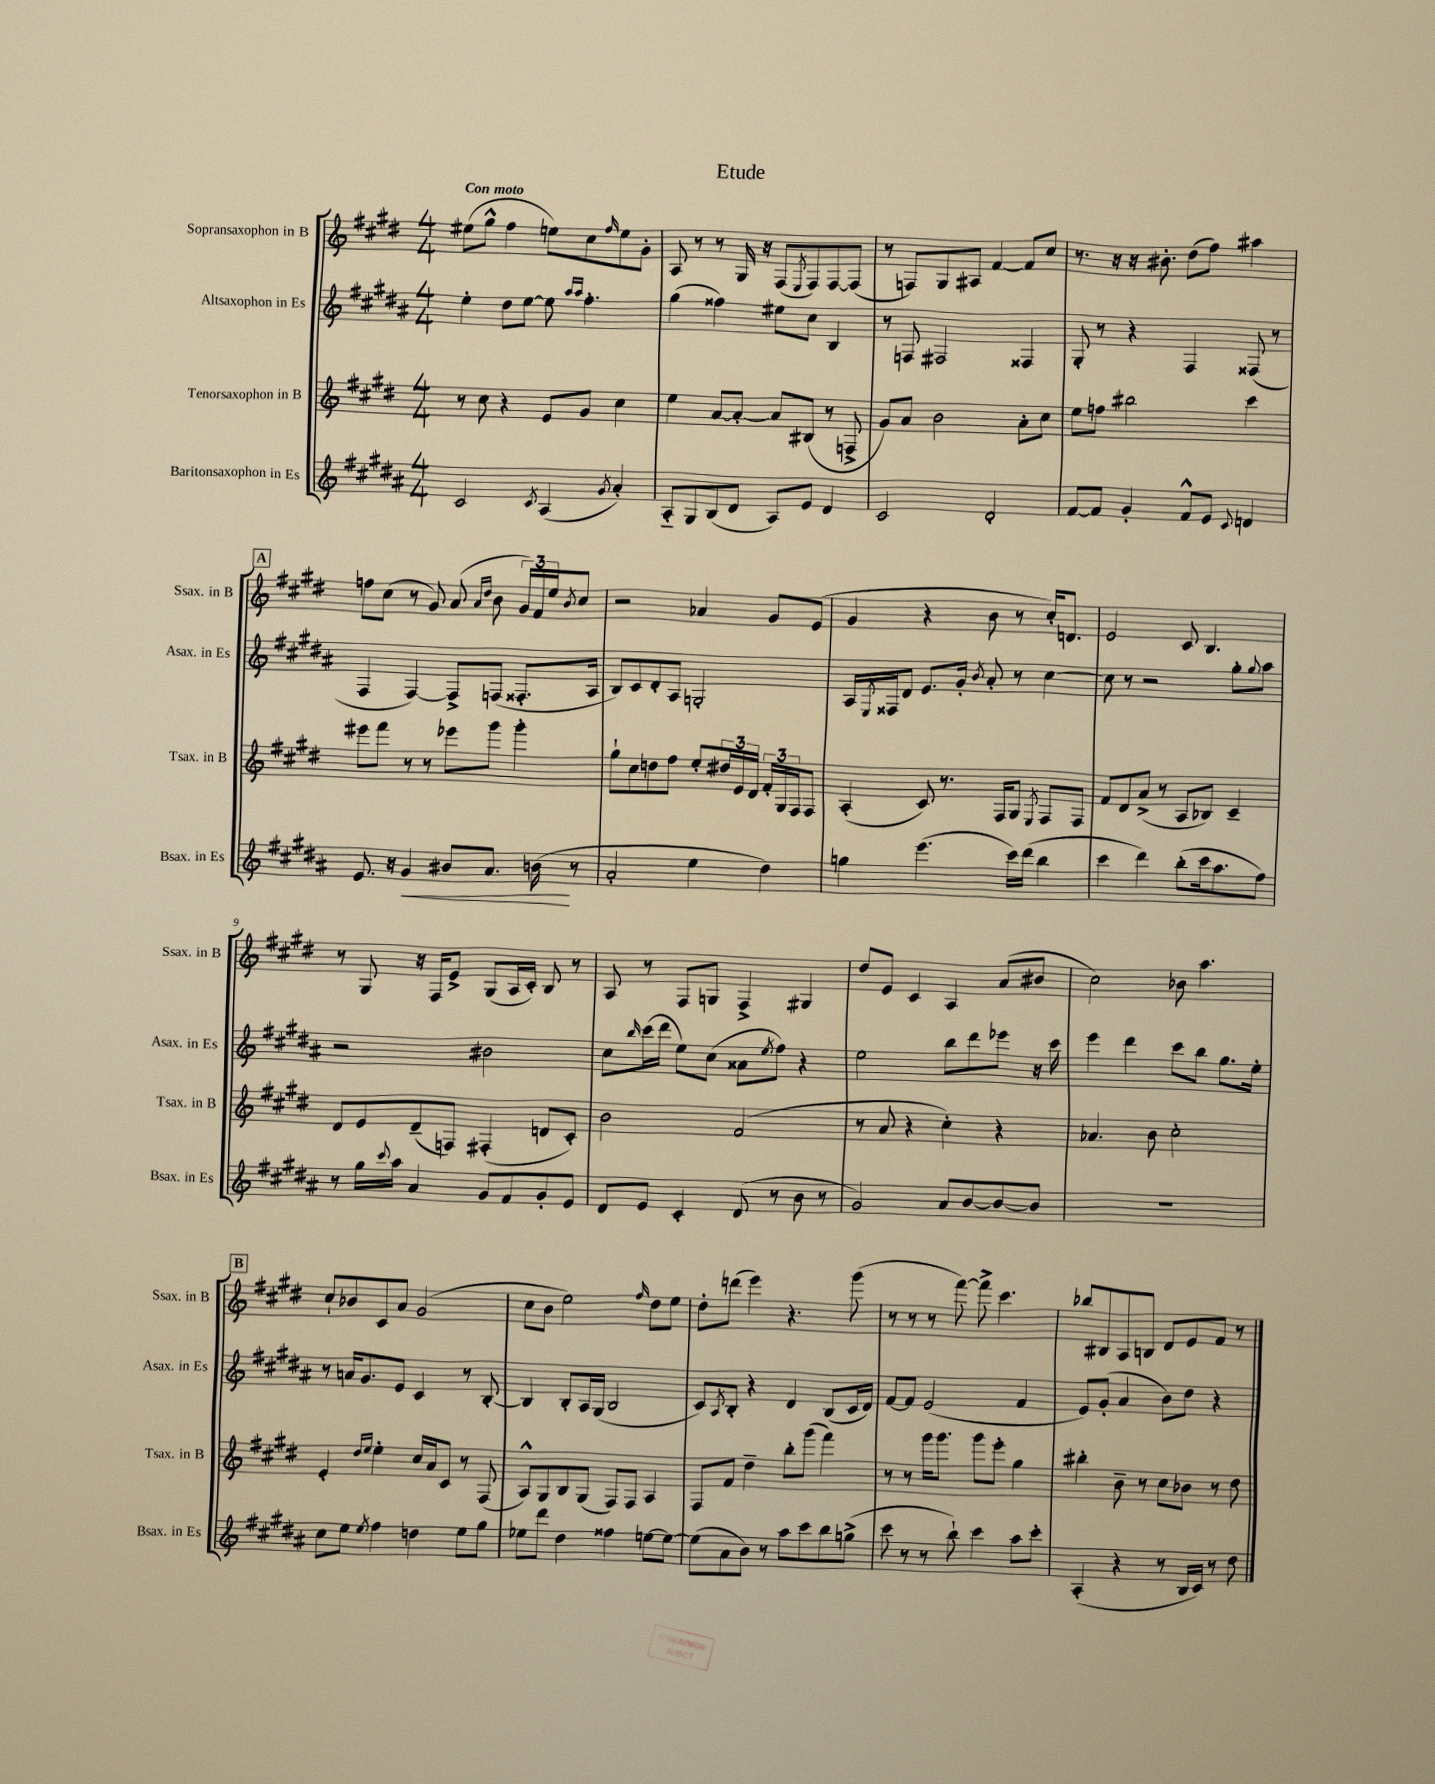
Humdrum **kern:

**kern	**dynam	**kern	**kern	**kern
*part4	*part4	*part3	*part2	*part1
*staff4	*staff4	*staff3	*staff2	*staff1
*I"Baritonsaxophon in Es	*	*I"Tenorsaxophon in B	*I"Altsaxophon in Es	*I"Sopransaxophon in B
*I'Bsax. in Es	*	*I'Tsax. in B	*I'Asax. in Es	*I'Ssax. in B
*clefG2	*	*clefG2	*clefG2	*clefG2
*k[f#c#g#d#a#]	*	*k[f#c#g#d#]	*k[f#c#g#d#a#]	*k[f#c#g#d#]
*M4/4	*	*M4/4	*M4/4	*M4/4
=1	=1	=1	=1	=1
!	!	!	!	!LO:TX:a:B:t=Con moto
2c#/	.	8r	4ee'\	(8ee#X\L
.	.	8cc#\	.	8gg#^^\J
.	.	4r	8dd#\L	4ff#\
.	.	.	[8ee\J	.
8qc#/	.	.	.	.
(4A#/	.	8e/L	8ee\]	8een\L)
.	.	.	16qqaa#/LL	.
.	.	.	16qqaa#/JJ	.
.	.	8g#/J	4.ff#'\	8cc#\
8qg#/	.	.	.	16qqff#/
4a#'/)	.	4cc#\	.	8ee\
.	.	.	.	8g#'\J
=2	=2	=2	=2	=2
8A#/L	.	4ee\	(4gg#\	8A/
8G#/	.	.	.	8r
(8B/	.	[8a/L	4ff##X\)	8r
8d#/J	.	8a'/J_	.	16G#/
.	.	.	.	16r
8A#/L)	.	8a/L]	8ee#X\L	(8F#/L
.	.	.	.	8qE/
8e/J	.	(8B#X/J	8cc#\J	8F#/)
4d#/	.	8r	4B/	[8F#/
.	.	8Fn^/	.	(8F#/J]
=3	=3	=3	=3	=3
2c#/	.	8g#/L)	8r	8r
.	.	8a/J	8Fn/	8Fn/L)
.	.	2b\	2F#X/	8G#/
.	.	.	.	8A#X/J
2d#'/	.	.	.	[4f#/
.	.	8a'\L	4F##X/	8f#/L]
.	.	8cc#\J	.	8cc#/J
=4	=4	=4	=4	=4
[8f#/L	.	8ee\L	8G#'/	8.r
8f#/J]	.	8ffn\J	8r	.
.	.	.	.	16r
4g#'/	.	2bb#X\	4r	16r
.	.	.	.	8.b#X'\
8f#^^/L	.	.	4F#/	(8dd#\L
8e/J	.	.	.	8ff#\J)
8qqc#/	.	.	.	.
4dn/	.	4ccc#\	(8F##X/	4aa#X\
.	.	.	8r	.
!!LO:LB:g=z
!!LO:REH:place=s1:t=A
=5	=5	=5	=5	=5
8.e/	.	8eee#X\L	4F#/	8ffn\L
.	.	8fff#\J	.	(8cc#\J
16r	.	.	.	.
!	!LO:HP:b	!	!	!
4g#/	<	8r	[4F#/)	8r
.	.	8r	.	8g#/)
8b#X/L	.	8eee-X\L	8F#^/L]	(8a/
.	.	.	.	16qqa/LL
.	.	.	.	16qqdd#/JJ
8.a#/J	.	8ggg#\J	(8Fn/J	8b\
.	.	4ggg#'\	8.F##X'/L	24g#/LL)
.	.	.	.	24f#/
(16bn\	.	.	.	.
.	.	.	.	24ee/J
.	.	.	.	8qb/
8r	[	.	.	8cc#/J
.	.	.	16A#/Jk	.
=6	=6	=6	=6	=6
2a#'/	.	8gg#`\L	8B/L)	2r
.	.	8cc#\	8c#/	.
.	.	8ddn\	8d#'/	.
.	.	8ff#\J	8A#/J	.
4ee\	.	8ee'/L	2Gn'/	4a-X/
.	.	24dd#X/L	.	.
.	.	24e/	.	.
.	.	24d#/JJ	.	.
4dd#\)	.	24f#'/LL	.	8g#/L
.	.	24G#/	.	.
.	.	24F#/J	.	.
.	.	8F#/J	.	(8e/J
=7	=7	=7	=7	=7
4ggn\	.	(4A'/	16A#/LL	4g#/
.	.	.	8qE/	.
.	.	.	16F##X/J	.
.	.	.	8d#/J	.
(4.eee\	.	8c#/)	8.e/L	4r
.	.	8.r	.	.
.	.	.	16g#'/Jk	.
.	.	.	8qb/	.
.	.	.	8a#'/	8b\
.	.	16F#/KL	.	.
16ccc#\LL)	.	8G#/J	8r	8r
(16ddd#\JJ	.	.	.	.
.	.	8qE/	.	.
4bb\	.	8F#/L	[4cc#\	16cc#'/KL)
.	.	.	.	8.dn/J
.	.	8F#/J	.	.
=8	=8	=8	=8	=8
4ccc#\	.	8f#/L	8cc#\]	2e/
.	.	8d#/	8r	.
4ddd#\)	.	(8a^/J	2r	.
.	.	8r	.	.
(8bb'\L	.	8A/L	.	8c#/
16ccc#\k	.	8B-X/J)	.	4.B/
8.aa#\	.	.	.	.
.	.	4c#~/	8gg#'\L	.
.	.	.	8qqgg#/	.
8ff#\J)	.	.	8aa#\J	.
!!LO:LB:g=z
=9	=9	=9	=9	=9
8r	.	8d#/L	2r	8r
16gg#\LL	.	8e/	.	8G#/
8qqccc#/	.	.	.	.
16aa#\JJ	.	.	.	.
4a#/	.	(8d#~/	.	16r
.	.	.	.	16F#/KL
.	.	8Fn/J)	.	8e^/J
8g#/L	.	(4F#X'/	2b#X\	(8G#/L
8f#/	.	.	.	16A/L
.	.	.	.	16c#'/JJ)
8g#'/	.	8dn/L	.	8B/
8e/J	.	8c#'/J)	.	8r
=10	=10	=10	=10	=10
8d#/L	.	2b\	8cc#\L	8A/
.	.	.	16qqbb/	.
8e/J	.	.	(16ccc#\L	8r
.	.	.	16ddd#\JJ	.
4c#'/	.	.	8ee\L)	8F#/L
.	.	.	(8cc#\J	8Gn/J
(8d#/	.	(2f#/	8a##X\L	4F#^/
.	.	.	8qee/	.
8r	.	.	8ff#\J)	.
8b\	.	.	4r	4G#X/
8r	.	.	.	.
=11	=11	=11	=11	=11
2g#/)	.	8r	2ee\	8dd#/L
.	.	8a/	.	8e/J
.	.	4r	.	4c#/
8a#/L	.	4cc#'\)	8bb\L	4A/
[8b/	.	.	8ddd#\	.
8b/_	.	4r	8eee-X\J	(8a/L
8b/J]	.	.	16r	8b#X/J
.	.	.	16ccc#\	.
=12	=12	=12	=12	=12
1r	.	4.a-X/	4eee\	2cc#\)
.	.	.	4ddd#\	.
.	.	8b\	.	.
.	.	2cc#'\	8ccc#\L	8b-X\
.	.	.	8bb\J	4.aa\
.	.	.	8.gg#\L	.
.	.	.	16ee'\Jk	.
!!LO:LB:g=z
!!LO:REH:place=s1:t=B
=13	=13	=13	=13	=13
8cc#\L	.	4e'/	8r	8cc#`/L
8ee\J	.	.	16an/KL	8b-X/
.	.	.	8.g#/	.
.	.	16qqdd#/LL	.	.
8qee/	.	16qqee/JJ	.	.
4ff#\	.	4ee'\	.	8c#/
.	.	.	8e/J	8a/J
4ddn\	.	16cc#/LL	4c#/	(2g#/
.	.	16a/J	.	.
.	.	8c#/J	.	.
8ee\L	.	8r	8r	.
8gg#\J	.	(8F#/	[8B'/	.
=14	=14	=14	=14	=14
8ee-X\L	.	8A^^/L)	4B/]	8cc#\L
8ddd#\J	.	8G#/	.	8b\J
4dd#\	.	8B/	8B'/L	2ee\)
.	.	(8G#/J	16A#/L	.
.	.	.	(16G#/JJ	.
4ff##X\	.	8F#/L)	2B/	.
.	.	8F#/J	.	.
.	.	.	.	16qqff#/
[8een\L	.	4A/	.	8dd#\L
8ee\J_	.	.	.	8ee\J
=15	=15	=15	=15	=15
(8ee\L]	.	8F#/L	8c#/L)	8dd#'\L
.	.	.	8qA#/	.
8a#\	.	8f#/J	8B'/J	(8dddn\J
8b\J)	.	4dd#~\	4r	4eee\)
8r	.	.	.	.
8aa#\L	.	8bb'\L	4d#/	4.r
8ccc#\	.	(8ggg#\J	.	.
8bb\	.	4fff#\)	(8B/L	.
(8ggn^\J	.	.	16c#/L	(8ggg#\
.	.	.	16d#/JJ)	.
=16	=16	=16	=16	=16
8ccc#\	.	8r	[8f#/L	8r
8r	.	8r	8f#/J]	8r
8r	.	16ggg#\KL	(2e/	8r
.	.	8.ggg#\J	.	.
8bb`\)	.	.	.	[8fff#\)
4ccc#\	.	8ggg#\L	.	8fff#^\]
.	.	8eee'\J	.	4.ccc#\
8aa#\L	.	4gg#\	4f#/	.
8ccc#'\J	.	.	.	.
=17	=17	=17	=17	=17
(4A#'/	.	4bb#X'\	8e/L)	8bb-X/L
.	.	.	(8g#'/J	8B#X/
4r	.	8b~\	4a#/	8A/
.	.	8r	.	8Bn/J
8r	.	8cc#\L	8b\L)	8d#/L
16B/LL	.	8b-X\J	8dd#\J	8e/
16c#/JJ)	.	.	.	.
8r	.	8r	4r	8f#/J
8dd#\	.	8dd#\	.	8r
==	==	==	==	==
*-	*-	*-	*-	*-
